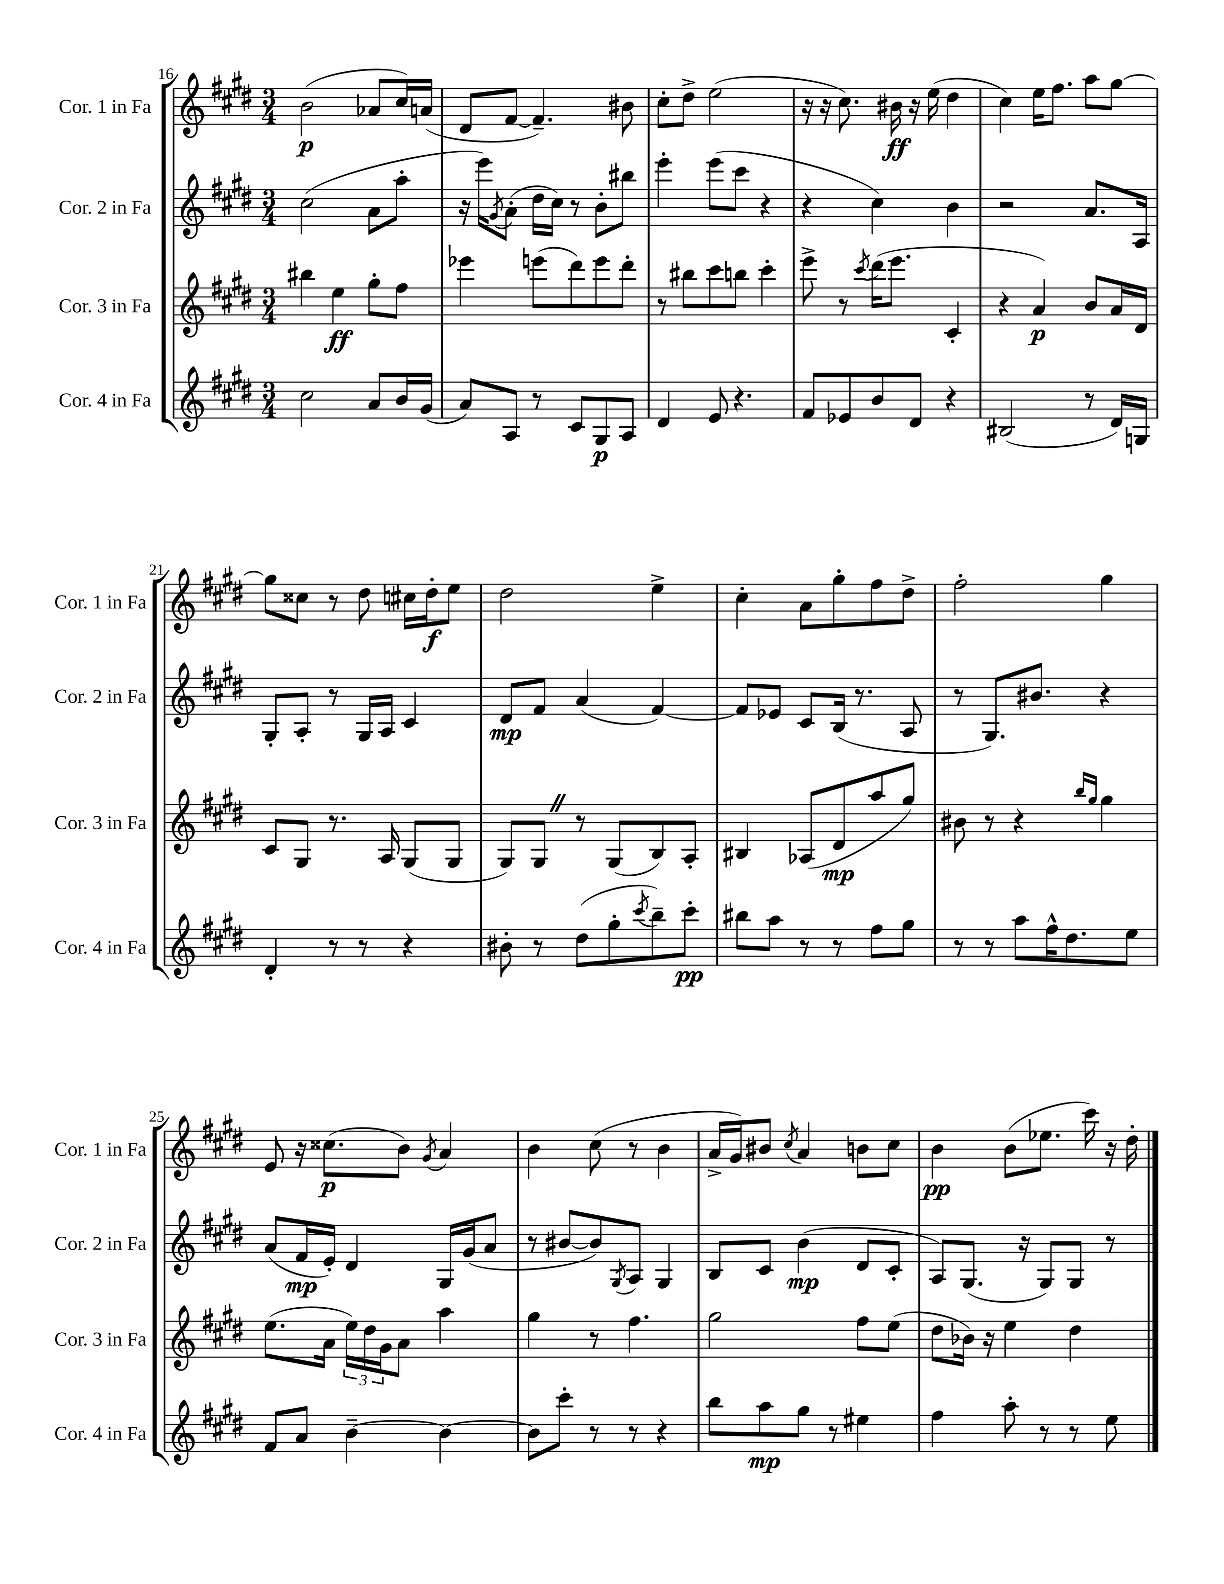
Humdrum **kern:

**kern	**kern	**kern	**kern
*staff4	*staff3	*staff2	*staff1
*clefG2	*clefG2	*clefG2	*clefG2
*k[f#c#g#d#]	*k[f#c#g#d#]	*k[f#c#g#d#]	*k[f#c#g#d#]
*M3/4	*M3/4	*M3/4	*M3/4
2cc#\	4bb#\	(2cc#\	(2b\
.	4ee\	.	.
8a/L	8gg#'\L	8a\L	8a-/L
16b/L	8ff#\J	8aa'\J	16cc#/L)
(16g#/JJ	.	.	(16a/JJ
=	=	=	=
8a/L)	4eee-\	16r	8d#/L
.	.	16eee\LK)	.
.	.	8qg#/	.
8A/J	.	(8a'\J	[8f#/J
8r	(8eee\L	16dd#\LL	4.f#~/])
.	.	16cc#\JJ)	.
8c#/L	8ddd#\)	8r	.
8G#/	8eee\	8b'\L	.
8A/J	8ddd#'\J	8bb#\J	8b#\
=	=	=	=
4d#/	8r	4eee'\	8cc#'\L
.	8bb#\L	.	8dd#^\J
8e/	8ccc#\	(8eee\L	(2ee\
4.r	8bb\J	8ccc#\J	.
.	4ccc#'\	4r	.
=	=	=	=
8f#/L	8eee^\	4r	16r
.	.	.	16r
8e-/	8r	.	8.cc#\)
.	8qccc#/	.	.
8b/	(16ddd#\LK	4cc#\)	.
.	8.eee\J	.	16b#\
8d#/J	.	.	16r
.	.	.	(16ee\
4r	4c#'/	4b\	4dd#\
=	=	=	=
(2B#/	4r	2r	4cc#\)
.	4a/)	.	16ee\LK
.	.	.	8.ff#\J
8r	8b/L	8.a/L	8aa\L
16d#/LL)	16a/L	.	[8gg#\J
16G/JJ	16d#/JJ	16A/Jk	.
=	=	=	=
4d#'/	8c#/L	8G#'/L	8gg#\]L
.	8G#/J	8A'/J	8cc##\J
8r	8.r	8r	8r
8r	.	16G#/LL	8dd#\
.	16A/	16A/JJ	.
4r	(8G#/L	4c#/	16cc#\LL
.	.	.	16dd#'\J
.	8G#/J	.	8ee\J
=	=	=	=
8b#'\	8G#/L)	8d#/L	2dd#\
8r	8G#/J	8f#/J	.
(8dd#\L	8r	(4a/	.
8gg#'\	(8G#/L	.	.
8qccc#/	.	.	.
8bb~\)	8B/)	[4f#/)	4ee^\
8ccc#'\J	8A'/J	.	.
=	=	=	=
8bb#\L	4B#/	8f#/]L	4cc#'\
8aa\J	.	8e-/J	.
8r	(8A-/L	8c#/L	8a\L
8r	8d#/	(16B/Jk	8gg#'\
.	.	8.r	.
8ff#\L	8aa/	.	8ff#\
8gg#\J	8gg#/J)	8A/	8dd#^\J
=	=	=	=
8r	8b#\	8r	2ff#'\
8r	8r	8.G#/L)	.
8aa\L	4r	.	.
.	.	8.b#/J	.
16ff#^^\K	.	.	.
8.dd#\	.	.	.
.	16qqbb/LL	.	.
.	16qqgg#/JJ	.	.
.	4gg#\	4r	4gg#\
8ee\J	.	.	.
=	=	=	=
8f#/L	(8.ee\L	(8a/L	8e/
8a/J	.	16f#/L	16r
.	16a\Jk	16e'/JJ)	(8.cc##\L
[4b~\	24ee\LL)	4d#/	.
.	24dd#\	.	.
.	24g#\J	.	.
.	8a\J	.	8b\J)
.	.	.	8qg#/
4b\_	4aa\	16G#/LL	4a/
.	.	(16g#/J	.
.	.	8a/J	.
=	=	=	=
8b\]L	4gg#\	8r	4b\
8ccc#'\J	.	[8b#/L	.
8r	8r	8b#/])	(8cc#\
.	.	8qG#/	.
8r	4.ff#\	8A/J	8r
4r	.	4G#/	4b\
=	=	=	=
8bb\L	2gg#\	8B/L	16a^/LL
.	.	.	16g#/J)
8aa\	.	8c#/J	8b#/J
.	.	.	8qcc#/
8gg#\J	.	(4b\	4a/
8r	.	.	.
4ee#\	8ff#\L	8d#/L	8b\L
.	(8ee\J	8c#'/J	8cc#\J
=	=	=	=
4ff#\	8dd#\L	8A/L)	4b\
.	16b-\Jk)	(8.G#/J	.
.	16r	.	.
8aa'\	4ee\	.	(8b\L
.	.	16r	.
8r	.	8G#/L)	8.ee-\J
8r	4dd#\	8G#/J	.
.	.	.	16ccc#\)
8ee\	.	8r	16r
.	.	.	16dd#'\
==	==	==	==
*-	*-	*-	*-
